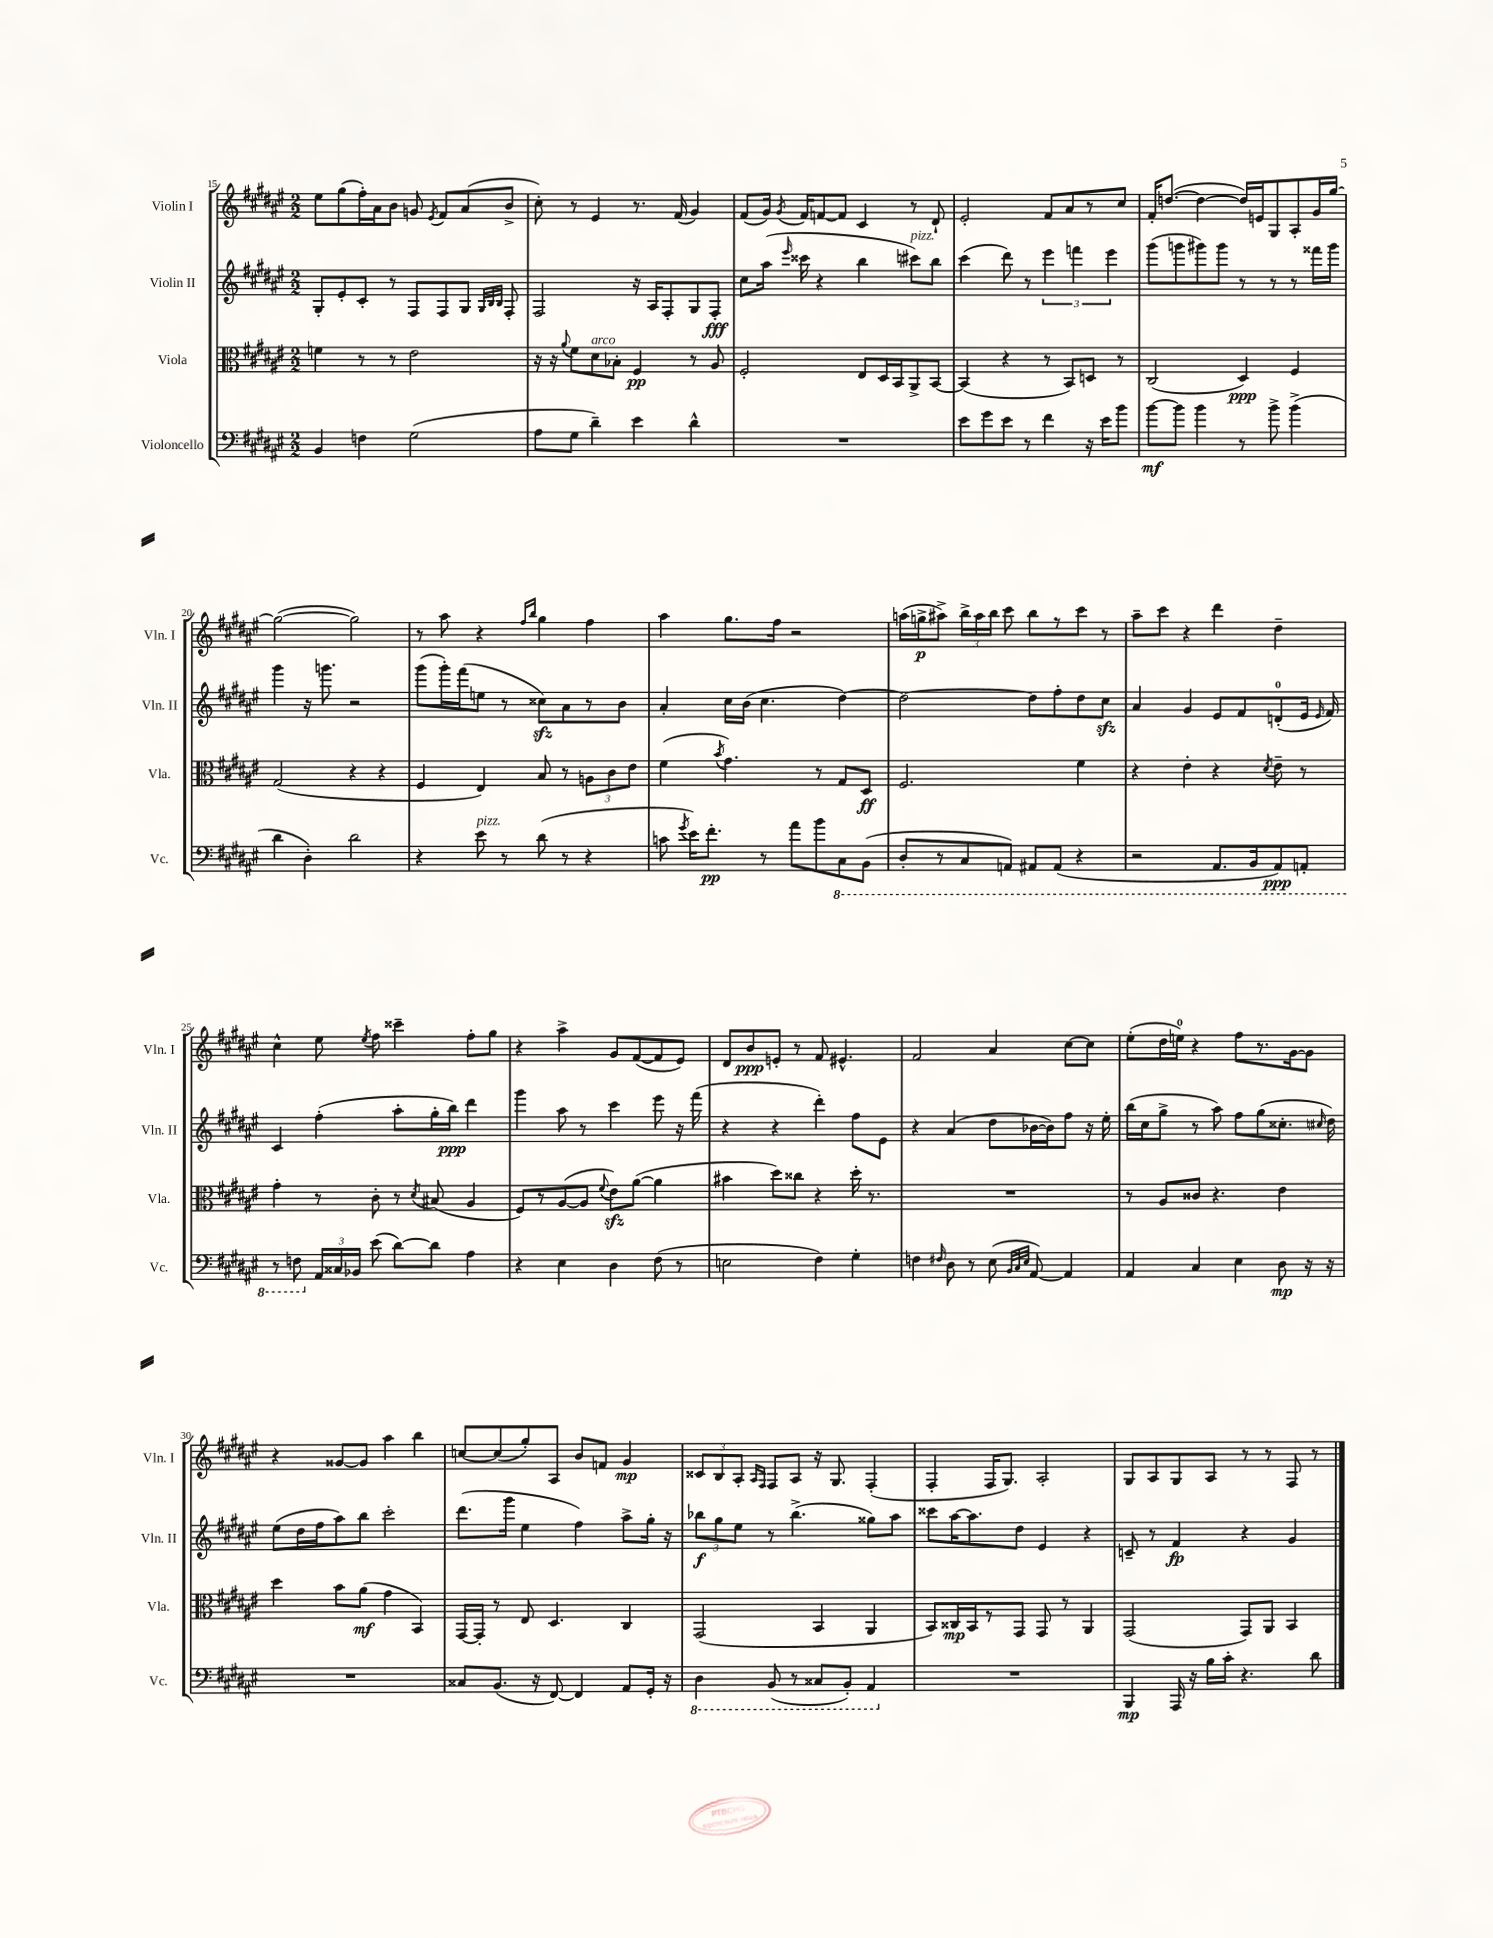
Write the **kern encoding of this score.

**kern	**kern	**kern	**kern
*staff4	*staff3	*staff2	*staff1
*clefF4	*clefC3	*clefG2	*clefG2
*k[f#c#g#d#a#e#]	*k[f#c#g#d#a#e#]	*k[f#c#g#d#a#e#]	*k[f#c#g#d#a#e#]
*M2/2	*M2/2	*M2/2	*M2/2
4BB	4f	8G#'	8ee#
.	.	8e#'	(8gg#
4F	8r	8c#'	16ff#')
.	.	.	16a#
.	8r	8r	8b
(2G#	2e#	8F#	8g
.	.	.	8qe#
.	.	8F#	8f#
.	.	8G#	(8a#
.	.	32qqG#	.
.	.	32qqB	.
.	.	32qqB	.
.	.	8F#'	8b^
=	=	=	=
8A#	16r	2F#	8cc#')
.	16r	.	.
.	8qqa#	.	.
8G#	8f#	.	8r
4d#~)	8d#	.	4e#
.	8B-'	.	.
4e#	4F#	16r	8.r
.	.	16A#	.
.	.	8F#'	.
.	.	.	(16f#
4d#^^	8r	8G#	4g#)
.	8A#	8F#'	.
=	=	=	=
1r	2F#'	8cc#	(8f#
.	.	(16aa#	16g#)
.	.	16qqeee#	8qg#
.	.	16ccc##	16f#
.	.	4r	[8f
.	.	.	8f]
.	8E#	4bb	4c#
.	16D#	.	.
.	16BB	.	.
.	8AA#^	8ccc#)	8r
.	[8BB	8bb	8d#`
=	=	=	=
8e#	(4BB]	(4ccc#	2e#'
8g#	.	.	.
8e#	4r	8ddd#)	.
8r	.	8r	.
4f#	8r	6eee#	8f#
.	8BB)	.	8a#
.	.	6fff	.
16r	8D	.	8r
16e#	.	.	.
.	.	6eee#	.
8b	8r	.	8cc#
=	=	=	=
[8b	(2C#	(8ggg#	16f#'
.	.	.	([8.dd
8b]	.	8ggg	.
4b	.	8ggg#)	4dd_
.	.	8ggg#	.
8r	4D#)	8r	16dd])
.	.	.	16e
8b^	.	8r	8G#
(4b^	4F#	8r	8A#'
.	.	16fff##	16g#
.	.	16ggg#	[16gg#
=	=	=	=
4d#	(2G#	4ggg#	(2gg#_
4D#')	.	16r	.
.	.	8.ggg	.
2d#	4r	2r	2gg#])
.	4r	.	.
=	=	=	=
4r	4F#	(8ggg#	8r
.	.	16ggg#')	8aa#
.	.	(16fff#	.
8e#	4E#)	8ee	4r
8r	.	8r	.
.	.	.	16qqff#
.	.	.	16qqbb
(8d#	8B	8cc##)	4gg#
8r	8r	8a#	.
4r	12A	8r	4ff#
.	12c#	.	.
.	.	8b	.
.	12e#	.	.
=	=	=	=
8c	(4f#	4a#'	4aa#
8qg#	.	.	.
16e#)	.	.	.
8.f#'	.	.	.
.	8qb	.	.
.	4.g#)	16cc#	8.gg#
.	.	(16b	.
8r	.	4.cc#	.
.	.	.	16ff#
8a#	.	.	2r
8b	8r	.	.
8CC#	8G#	[4dd#)	.
(8BBB	8D#	.	.
=	=	=	=
8DD#'	2.F#	2dd#_	(16aa
.	.	.	16gg^
8r	.	.	8aa#^)
8CC#	.	.	24bb^
.	.	.	24aa#
.	.	.	24bb
8AAA)	.	.	8ccc#
8AAA#	.	8dd#]	8bb
(8AAA#	.	8ff#'	8r
4r	4f#	8dd#	8ccc#
.	.	8cc#	8r
=	=	=	=
2r	4r	4a#	8aa#~
.	.	.	8ccc#
.	4e#'	4g#	4r
8.AAA#	4r	8e#	4ddd#
.	.	8f#	.
16BBB	.	.	.
.	8qd#	.	.
8AAA#)	8e#~	(8d'	4dd#~
8AAA'	8r	16e#	.
.	.	16qqe#	.
.	.	16f#)	.
=	=	=	=
8r	4g#'	4c#	4cc#^^
8FF	.	.	.
24AA#	8r	(4ff#'	8ee#
24C##	.	.	.
24BB-	.	.	.
.	.	.	8qee#
(8e#	8c#'	.	8ff#
[8d#)	8r	8aa#'	4ccc##~
.	8qd#	.	.
8d#]	(8B#	16gg#'	.
.	.	16bb)	.
4A#	4A#	4ddd#	8ff#'
.	.	.	8gg#
=	=	=	=
4r	8F#)	4ggg#	4r
.	8r	.	.
4E#	([8A#	8aa#	4aa#^
.	8A#]	8r	.
.	8qqf#	.	.
4D#	8e#)	4ccc#	8g#
.	([8a#	.	([8f#
(8F#	4a#]	8eee#	8f#]
8r	.	16r	8e#)
.	.	(16fff#	.
=	=	=	=
2E	4b#	4r	8d#
.	.	.	8b
.	8dd#)	4r	8e'
.	8cc##	.	8r
4F#)	4r	4ddd#')	8f#
.	.	.	4.e#^^
4G#'	16dd#'	8ff#	.
.	8.r	.	.
.	.	8e#	.
=	=	=	=
4F	1r	4r	2f#
16qqF#	.	.	.
8D#	.	(4a#	.
8r	.	.	.
(8E#	.	8dd#	4a#
32qqBB	.	.	.
32qqC#	.	.	.
32qqE#	.	.	.
[8AA#)	.	[16b-	.
.	.	16b-])	.
4AA#]	.	8ff#	[8cc#
.	.	16r	8cc#]
.	.	16ee#'	.
=	=	=	=
4AA#	8r	(16bb	(8ee#'
.	.	16cc#	.
.	8A#	8gg#^	16dd#
.	.	.	16ee)
4C#	8c##	8r	4r
.	4.r	8aa#)	.
4E#	.	8ff#	8ff#
.	.	(8gg#	8.r
8D#	4e#	8.cc##'	.
.	.	.	[16g#
16r	.	.	8g#]
.	.	16qqcc#	.
16r	.	16dd#)	.
=	=	=	=
1r	4dd#	(8ee#	4r
.	.	16dd#	.
.	.	16ff#	.
.	8b	8aa#)	[8g##
.	(8a#	8bb	8g##]
.	4g#	2ccc#'	4aa#
.	4BB)	.	4bb
=	=	=	=
8C##	[16GG#	(8.ddd#	[8cc
.	16GG#']	.	.
(8.BB	8r	.	(8cc]
.	.	16ggg#	.
.	8E#	4ee#	8gg#')
16r	.	.	.
[8FF#)	4.D#	.	8A#
4FF#]	.	4ff#)	8b
.	.	.	8f
8AA#	4C#	8aa#^	4g#
16GG#'	.	16gg#'	.
16r	.	16r	.
=	=	=	=
4DD#	(2GG#	12bb-	12c##
.	.	12gg#	12B
.	.	12ee#	12A#'
.	.	.	16qqA#
.	.	.	16qqF#
(8BBB	.	8r	8F#
8r	.	(4.bb-^	8A#
8CC##	4BB	.	16r
.	.	.	8.G#
8BBB')	.	.	.
4AAA#	4AA#	8gg##)	(4F#'
.	.	8aa#	.
=	=	=	=
1r	8BB)	8ccc##	4F#'
.	16C##	[16aa#	.
.	16BB	8.aa#]	.
.	8r	.	16F#
.	.	.	8.G#)
.	8GG#	8dd#	.
.	8GG#	4e#	2A#'
.	8r	.	.
.	4AA#	4r	.
=	=	=	=
4BBB	(2GG#	8c~	8G#
.	.	8r	8A#
16AAA#	.	4f#	8G#
16r	.	.	.
16B	.	.	8A#
16c#'	.	.	.
4.r	8GG#)	4r	8r
.	8AA#	.	8r
.	4BB	4g#	8F#
8d#	.	.	8r
==	==	==	==
*-	*-	*-	*-
